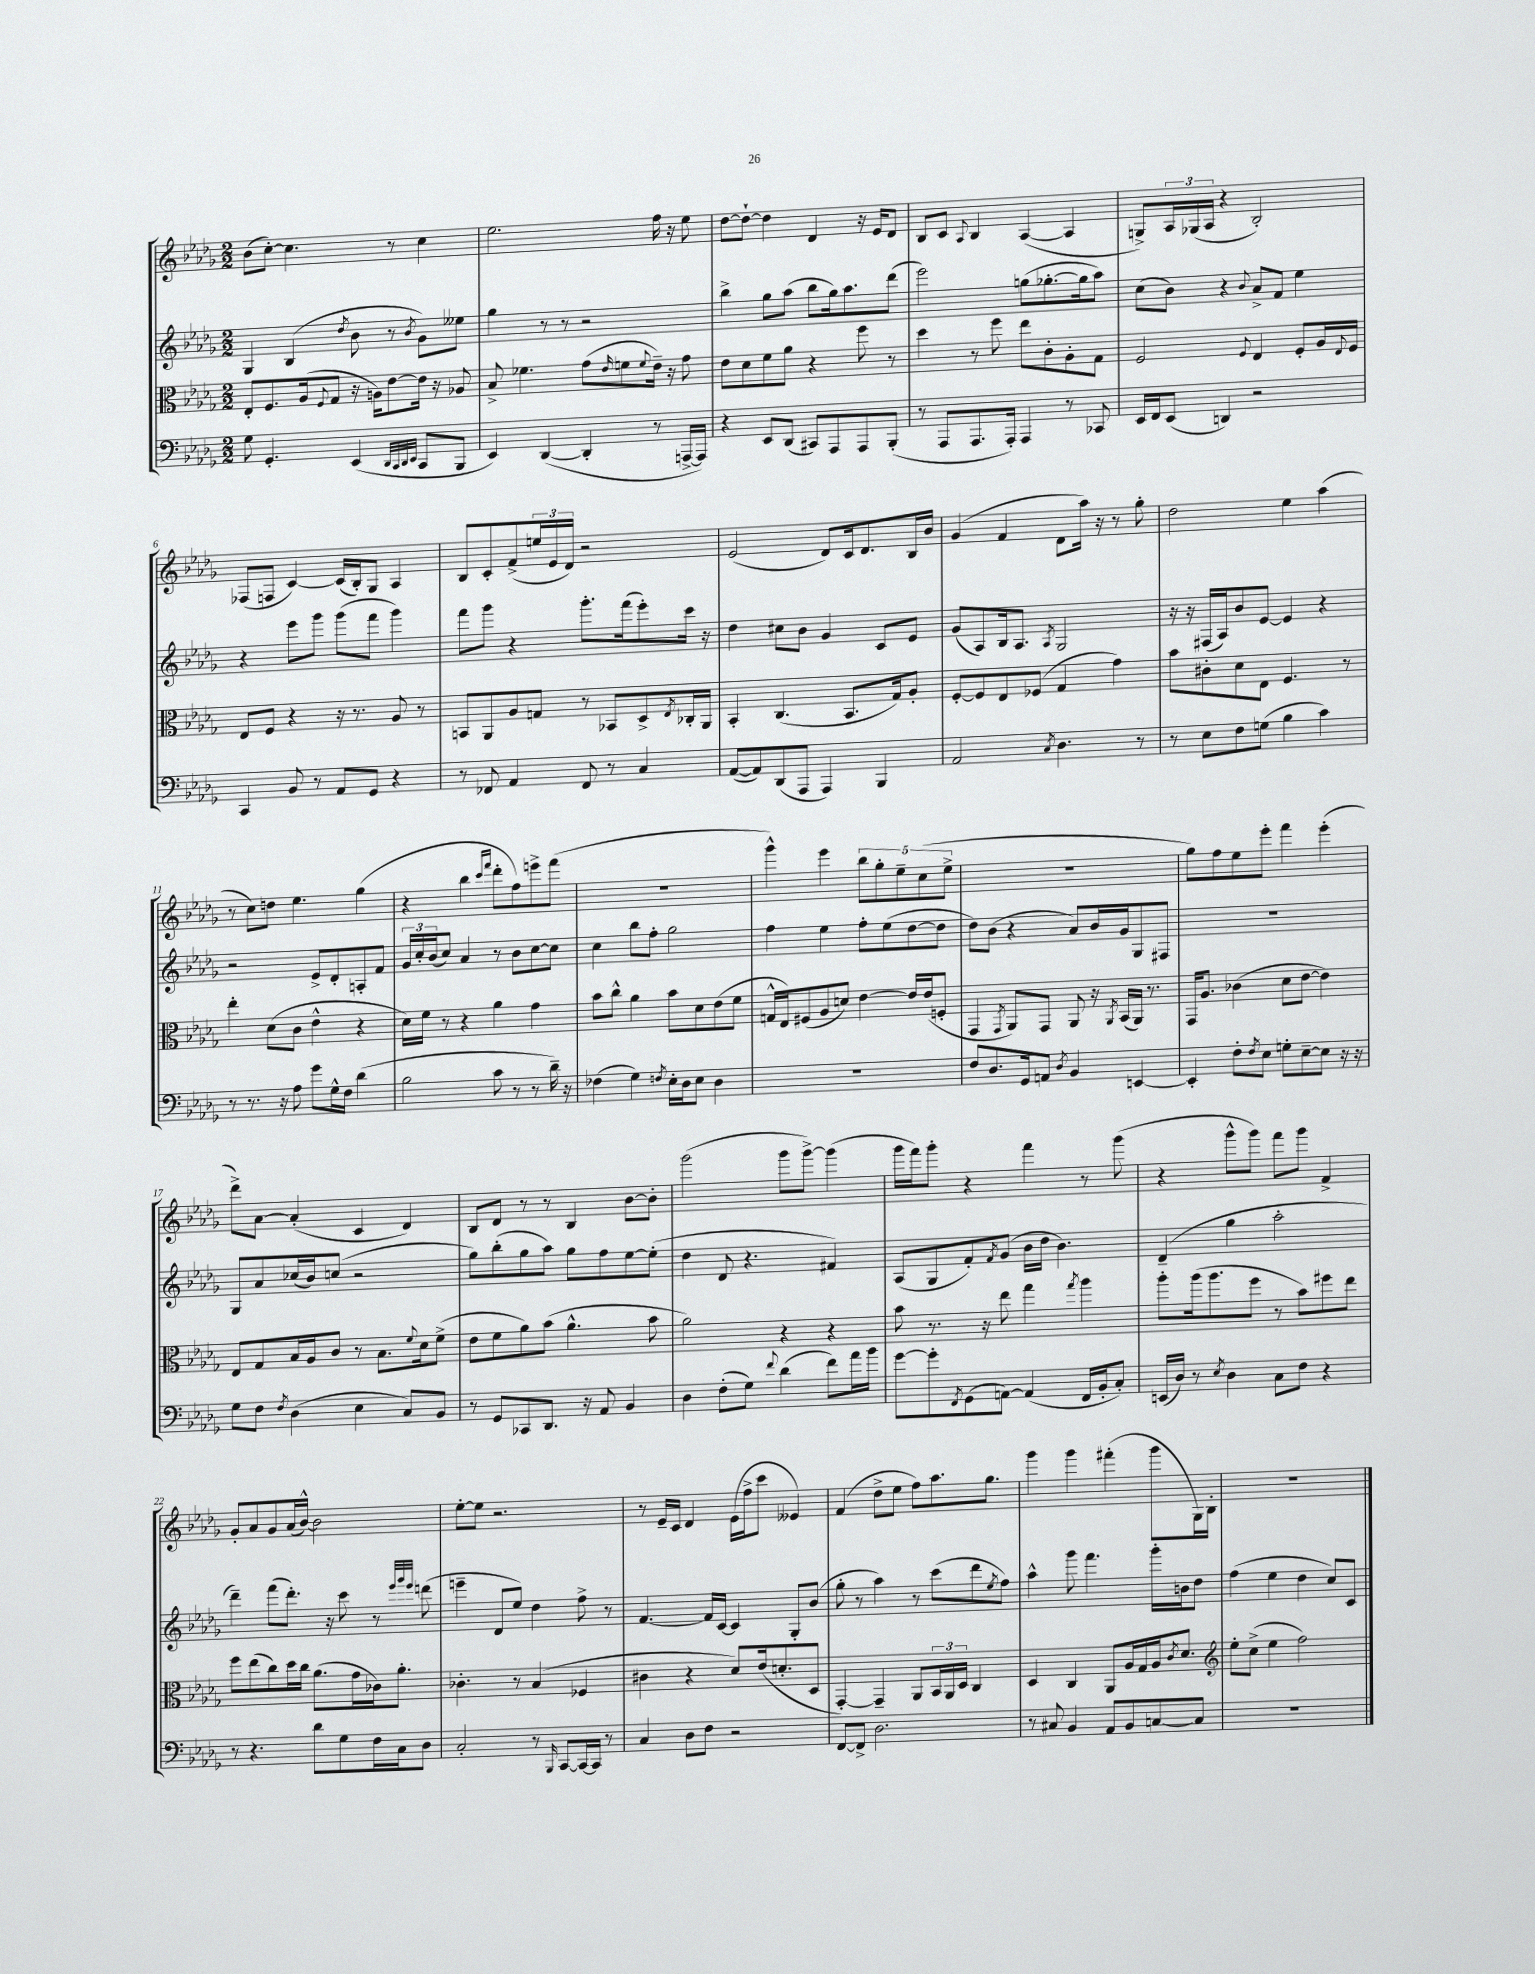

**kern	**kern	**kern	**kern
*staff4	*staff3	*staff2	*staff1
*clefF4	*clefC3	*clefG2	*clefG2
*k[b-e-a-d-g-]	*k[b-e-a-d-g-]	*k[b-e-a-d-g-]	*k[b-e-a-d-g-]
*M2/2	*M2/2	*M2/2	*M2/2
8G-\	8E-'/L	4G-/	(8b-\L
4.GG-'/	8.F/	.	[8cc'\J)
.	.	(4B-/	4.cc\]
.	(16A-/k	.	.
.	8qqF/	.	.
.	8G-/J	.	.
.	.	8qdd-/	.
(4EE-/	16r	8b-\	.
.	16A\LK)	.	.
.	[8e-\	8r	8r
32qqDD-/LLL	.	.	.
32qqCC/	.	.	.
32qqDD-/	.	.	.
32qqEE-/JJJ	.	8qb-/	.
8CC/L	16e-\]Jk	8g-\L)	4cc\
.	16r	.	.
8BBB-/J	8A-/	8ee--\J	.
=	=	=	=
4EE-/)	8B-^/	4gg-\	2.ee-\
.	4.f-\	.	.
([4DD-/	.	8r	.
.	.	8r	.
4DD-'/]	(8g-\L	2r	.
.	16qqe-/	.	.
.	8f\	.	.
.	8qqf/	.	.
8r	16e-~\Jk)	.	16ff\
.	16r	.	16r
[16AAA^/LL	8g-\	.	8ee-\
16AAA/]JJ)	.	.	.
=	=	=	=
4r	8e-\L	4bb-^\	[8dd-\L
.	8d-\	.	8dd-`\_J
8EE-/L	8f\	8gg-\L	4dd-\]
(8DD-/J	8a-\J	(8aa-\J	.
8CC#/L)	4r	8bb-\L	4d-/
8AAA-/	.	16gg-\k)	.
.	.	8.aa-\	.
8AAA-/	8ff\	.	16r
.	.	.	16e-/LK
(8BBB-'/J	8r	(8ddd-\J	8d-/J
=	=	=	=
8r	4dd-\	2eee-\)	8B-/L
8AAA-/L	.	.	8c/J
.	.	.	8qqA-/
8.AAA-/	8r	.	4B-/
.	8ff\	.	.
16AAA-'/Jk)	.	.	.
4AAA-/	8ee-\L	(8gg\L	([4A-/
.	8c'\	[8.gg-'\	.
8r	8A-'\	.	4A-/]
.	.	16gg-\]k	.
8CC-/	8G-\J	8aa-\J)	.
=	=	=	=
16EE-/LL	2F/	(8cc\L	8G^/L)
16FF/J	.	.	.
(8EE-/J	.	8b-\J)	24A-/L
.	.	.	(24G-/
.	.	.	24A-/JJ
4DD/)	.	4r	4r
.	8qqF/	8qqb-/	.
2r	4E-/	8a-^/L	2B-'/)
.	.	8f/J	.
.	8F'/L	4ee-\	.
.	16A-/L	.	.
.	8qqE-/	.	.
.	16F/JJ	.	.
=	=	=	=
4CC/	8E-/L	4r	(8F-/L
.	8F/J	.	8F/J
8BB-/	4r	8eee-\L	[4c/)
8r	.	8ggg-\J	.
8AA-/L	16r	(8ggg-\L	(16c/]LL
.	8.r	.	16B-'/J)
8GG-/J	.	8fff\J	8G-/J
4r	8A-/	4ggg-\)	4A-/
.	8r	.	.
=	=	=	=
8r	8BB/L	8fff\L	8B-/L
8FF-/	8AA-/	8ggg-\J	8c'/
4AA-/	8A-/	4r	(8f^/
.	8G/J	.	24ee/L
.	.	.	24e-/
.	.	.	24d-/JJ)
8FF-/	8r	8.ggg-'\L	2r
8r	8BB-/L	.	.
.	.	(16fff\k	.
4C/	8D-^/	8eee-'\)	.
.	8qE-/	.	.
.	16C-'/L	16ccc\Jk	.
.	16AA-/JJ	16r	.
=	=	=	=
([8AA-/L	4BB-'/	4dd-\	(2e-/
8AA-/])	.	.	.
(8DD-/	(4.C/	8cc#\L	.
8AAA-/J	.	8b-\J	.
4AAA-/)	.	4g-/	8d-/L)
.	8.BB-/L	.	16c/k
.	.	.	8.d-/
4BBB-/	.	8c/L	.
.	16G-/k)	.	.
.	8A-'/J	8e-/J	16B-/L
.	.	.	16b-/JJ
=	=	=	=
2AA-/	[8F'/L	(8g-/L	(4g-/
.	8F/]	8A-/)	.
.	8E-/	16B-/k	4f/
.	.	8.A-/J	.
.	(8F-/J	.	.
8qC/	.	8qA-/	.
4.D-\	4G-/	2G-/	8d-\L
.	.	.	16aa-\Jk)
.	.	.	16r
.	4g-\)	.	8r
8r	.	.	8gg-'\
=	=	=	=
8r	8b-\L	16r	2dd-\
.	.	16r	.
8E-\L	8c#'\	(16F#/LL	.
.	.	16A-/J)	.
8F\	8d-\	8b-/	.
(8G\J	8E-\J	[8e-/J	.
4B-\	4.F/	4e-/]	4ee-\
4c\)	.	4r	(4aa-\
.	8r	.	.
=	=	=	=
8r	4ee-'\	2r	8r
8.r	.	.	8cc\L)
.	(8d-\L	.	8dd\J
16r	.	.	.
8A-\	8c\J	.	4.ee-\
8g-\L	4e-^^\	8e-^/L	.
16G-^^\L	.	8d-'/	.
16F\JJ	.	.	.
(4d-\	4r	8A'/	(4gg-\
.	.	8f/J	.
=	=	=	=
2B-\	16d-\LL)	24g-/LL	4r
.	.	24cc'/	.
.	16f\JJ	.	.
.	.	(24b-/J	.
.	8r	8cc/J)	.
.	4r	4a-/	4bb-\
.	.	.	16qqccc/LL
.	.	.	16qqfff/JJ
8c\	4a-\	8r	8ddd-'\L
8r	.	8b-\L	8ff\)
8r	4g-\	[8cc\	8eee^\
16d-~\)	.	8cc\]J	(8fff\J
16r	.	.	.
=	=	=	=
(4F-\	8b-\L	4cc\	1r
.	8cc^^\J	.	.
4G-\)	4a-\	8bb-\L	.
.	.	8ff'\J	.
8qF/	.	.	.
16E-'\LL	8b-\L	2gg-\	.
16D-\J	.	.	.
8E-\J	8d-\	.	.
4D-\	(8e-\	.	.
.	8f\J	.	.
=	=	=	=
1r	16G^^/LL	4ff\	4ggg-^^\)
.	16E-/J)	.	.
.	(8F#/	.	.
.	8A-/	4ee-\	4eee-\
.	8d/J)	.	.
.	[4e-\	8ff'\L	10bb-\L
.	.	.	10gg-'\
.	.	(8ee-\	.
.	.	.	10ee-~\
.	16e-/]LL	[8dd-\	.
.	.	.	(10cc\
.	(16e-/J	.	.
.	8F'/J	8dd-\]J	.
.	.	.	10ee-^\J
=	=	=	=
8F/L	4GG-/	8dd-\L)	1r
8.D-/	.	(8b-\J	.
.	8qGG-/	.	.
.	8AA-/L)	4r	.
16GG-/k	.	.	.
8AA/J	8GG-/J	.	.
8qD-/	.	.	.
4BB-/	8AA-/	8a-/L)	.
.	16r	16b-/L	.
.	8qAA-/	.	.
.	(16BB-/LL	16g-/J	.
[4EE/	16AA-/JJ)	8G-/	.
.	8.r	.	.
.	.	8F#/J	.
=	=	=	=
4EE'/]	16GG-/LK	1r	8gg-\L)
.	8.A-/J	.	.
.	.	.	8ff\
8F'\L	(4c-\	.	8ee-\
8qF/	.	.	.
8E-\J	.	.	8eee-'\J
8G'\L	8d-\L	.	4fff\
[8E-~\	[8e-\J	.	.
8E-\]J	4e-\])	.	(4eee-'\
16r	.	.	.
16r	.	.	.
=	=	=	=
8G-\L	8E-/L	8G-/L	8ddd-^\L)
8F\J	8G-/	8a-/	[8a-\J
8qF/	.	.	.
(4D-\	16B-/L	(16cc-/L	(4a-'/]
.	16A-/J	16b-/J)	.
.	8c/J	(8cc/J	.
4E-\	8r	2r	4c/
.	8.B-\L	.	.
8C/L)	.	.	4d-/)
.	8qqf/	.	.
.	16d-\k	.	.
8BB-/J	(8f^\J	.	.
=	=	=	=
8r	8e-\L	8gg-\L)	8B-/L
8GG-/L	8f\	(8bb-'\	8d-/J
8CC-/	8a-\)	8gg-\	8r
8.DD-/J	(8b-\J	8aa-\J)	8r
.	4.a-^^\	8gg-\L	4B-/
16r	.	.	.
8AA-/	.	8ff\	.
4BB-/	.	[8ee-\	[8b-\L
.	8b-\	(8ee-'\]J	8b-'\]J
=	=	=	=
4D-\	2a-\)	4dd-\	(2ggg-\
(8F'\L	.	8d-/	.
8G-\J)	.	4.r	.
8qqf/	.	.	.
(4d-\	4r	.	8ggg-\L
.	.	.	[8ggg-^\J)
8f\L)	4r	4f#/)	(4ggg-\]
16a-\L	.	.	.
16b-\JJ	.	.	.
=	=	=	=
[8g-\L	8b-\	(8A-/L	16ggg-\LL
.	.	.	16fff\J)
8g-'\]	8.r	8G-/	8ggg-'\J
8qFF/	.	.	.
(8GG-\	.	8f'/)	4r
.	16r	.	.
.	.	8qf/	.
[8AA\J)	8ee-\	(8g-/J	.
(4AA/]	4gg-\	16b-\LL	4fff\
.	.	16dd-\JJ	.
.	.	4.b-\)	.
.	8qgg-/	.	.
16FF/LL	4aa-\	.	8r
16BB-'/J	.	.	.
8C'/J)	.	.	(8ggg-\
=	=	=	=
(16EE/LL	8aa-'\L	(4d-~/	4r
16D-/JJ)	.	.	.
8r	(16aa-\k	.	.
.	8.aa-\	.	.
8qE-/	.	.	.
4D-\	.	4gg-\	8ggg-^^\L
.	8ff\J	.	8ggg-\J)
8C\L	8r	2aa-'\	8fff\L
8F\J	8b-\L)	.	8ggg-\J
4r	8ff#\	.	4f^/
.	8ee-\J	.	.
=	=	=	=
8r	8ff\L	4ddd-~\)	8g-'/L
4.r	(8ee-\	.	8a-/
.	8cc\)	(8fff\L	8g-/
.	16dd-\L	8.ddd-'\J)	(16a-/L
.	16cc\JJ	.	[16b-^^/JJ)
8d-\L	(8.a-\L	.	2b-\]
.	.	16r	.
8G-\	.	8ccc\	.
.	16g-\L	.	.
16F\L	16c-\J)	8r	.
16C\J	8.a-'\J	.	.
.	.	32qqeee-/LLL	.
.	.	32qqggg-/	.
.	.	32qqeee-/JJJ	.
8D-\J	.	(8ddd\	.
=	=	=	=
2C'/	4.c-'\	4eee~\	[8ee-'\L
.	.	.	8ee-\]J
.	.	8d-/L	2.r
.	8r	8ee-/J)	.
8r	(4B-/	4dd-\	.
16qqBBB-/	.	.	.
[8CC/L	.	.	.
16CC/_L	4F-/	8ff^\	.
16CC/]JJ	.	.	.
8r	.	8r	.
=	=	=	=
4C/	4c#\	[4.f/	8r
.	.	.	16e-~/LL
.	.	.	16c/JJ
8D-\L	4r	.	4d-/
8F\J	.	16f/]LL	.
.	.	[16c/JJ	.
2r	8d-/L)	4c/]	(16e-\LL
.	.	.	16ff^\J
.	(16e-/k	.	8ccc\J
.	8.d'/	.	.
.	.	8G-'/L	4e--/)
.	8D-/J	(8b-/J	.
=	=	=	=
[8FF/L	[4GG-'/)	8gg-'\	(4f/
8FF^/]J	.	8r	.
2.D-\	4GG-~/]	4aa-\)	8dd-^\L
.	.	.	8ee-\J
.	8AA-/L	8r	8ff\L)
.	24BB-/L	(8ccc\L	8.aa-\
.	24AA-/	.	.
.	24D-/JJ	.	.
.	4C/	8ddd-\	.
.	.	.	8.gg-\J
.	.	8qee-/	.
.	.	8ff\J)	.
=	=	=	=
8r	4D-/	4aa-^^\	4ggg-\
8C#/	.	.	.
4BB-/	4C/	8ggg-\	4ggg-\
.	.	4.fff\	.
8AA-/L	8AA-/L	.	(4fff#'\
8BB-/	16A-/L	.	.
.	16G-/	.	.
[8C/	16A-/J	16ggg-'\LL	8ggg-\L
.	8qc/	.	.
.	8.d-/J	16b\J	.
8C/]J	.	8dd-\J	16G-\L)
.	.	.	16B-'\JJ
=	=	=	=
*	*clefG2	*	*
1r	8ee-'\L	(4ff\	1r
.	(8cc^\J	.	.
.	4ee-\	4ee-\	.
.	2ff\)	4dd-\	.
.	.	8cc/L)	.
.	.	8c/J	.
==	==	==	==
*-	*-	*-	*-
